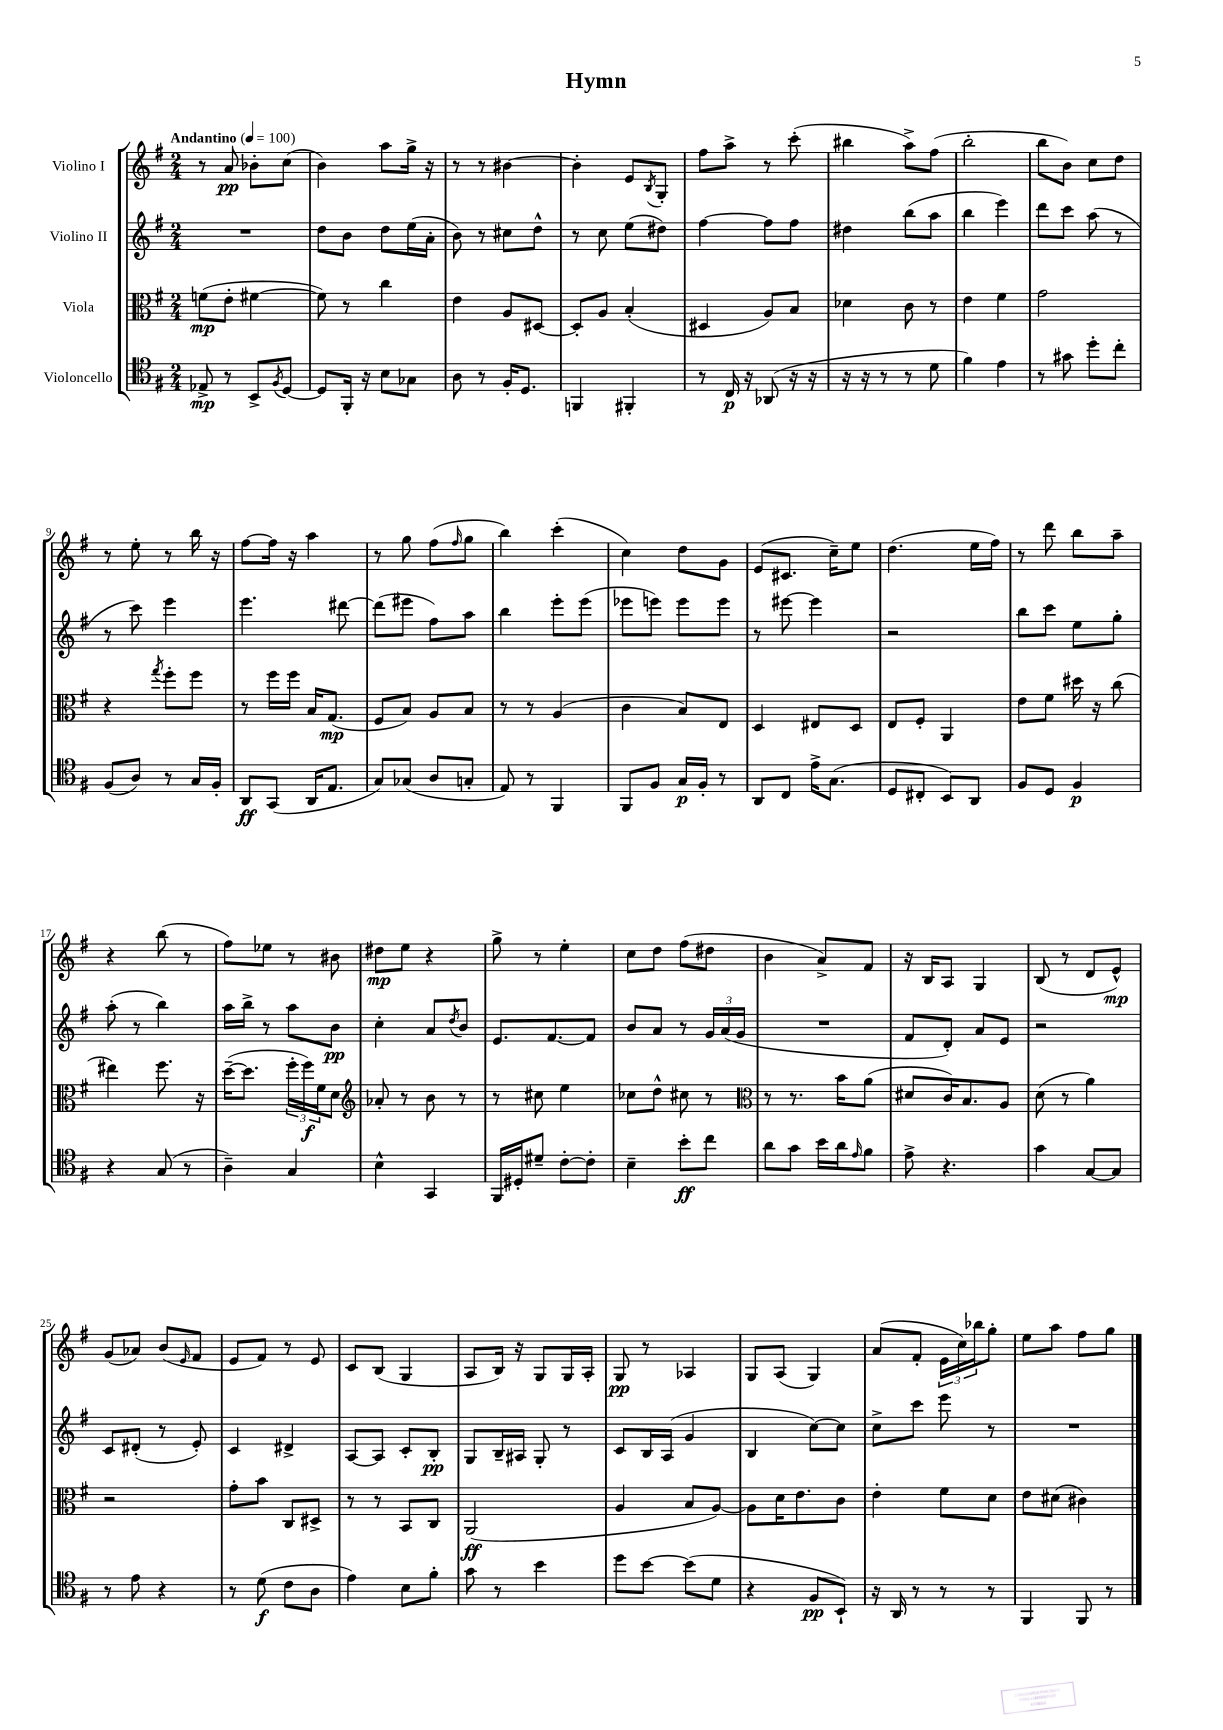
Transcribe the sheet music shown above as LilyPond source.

\header { title = "Hymn" }
<<
\new StaffGroup <<
\new Staff = "s0" \with { instrumentName = "Violino I" } {
    \clef treble \key g \major \numericTimeSignature \time 2/4 \tempo "Andantino" 4 = 100
    r8 a'8\pp bes'8-. c''8( |
    b'4) a''8 g''16-> r16 |
    r8 r8 bis'4~ |
    bis'4-. e'8 \acciaccatura { b8 } g8-. |
    fis''8 a''8-> r8 c'''8-.( |
    bis''4 a''8->) fis''8( |
    b''2-. |
    b''8 b'8) c''8 d''8 |
    r8 e''8-. r8 b''16 r16 |
    fis''8~ fis''16 r16 a''4 |
    r8 g''8 fis''8( \grace { fis''16 } g''8 |
    b''4) c'''4-.( |
    c''4) d''8 g'8 |
    e'8( cis'8. c''16--) e''8 |
    d''4.( e''16 fis''16) |
    r8 d'''8 b''8 a''8-- |
    r4 b''8( r8 |
    fis''8) ees''8 r8 bis'8 |
    dis''8\mp e''8 r4 |
    g''8-> r8 e''4-. |
    c''8 d''8 fis''8( dis''8 |
    b'4 a'8->) fis'8 |
    r16 b16 a8 g4 |
    b8( r8 d'8 e'8-^\mp) |
    g'8( aes'8) b'8( \grace { e'16 } fis'8 |
    e'8 fis'8) r8 e'8 |
    c'8 b8( g4 |
    a8 b16) r16 g8 g16 a16-. |
    g8\pp r8 aes4 |
    g8 a8( g4) |
    a'8( fis'8-. \tuplet 3/2 { e'16 c''16) bes''16 } g''8-. |
    e''8 a''8 fis''8 g''8 \bar "|." |
}
\new Staff = "s1" \with { instrumentName = "Violino II" } {
    \clef treble \key g \major \numericTimeSignature \time 2/4
    R2 |
    d''8 b'8 d''8 e''16( a'16-. |
    b'8) r8 cis''8 d''8-^ |
    r8 c''8 e''8( dis''8) |
    fis''4~ fis''8 fis''8 |
    dis''4 b''8( a''8 |
    b''4 e'''4) |
    d'''8 c'''8 a''8( r8 |
    r8 c'''8) e'''4 |
    e'''4. dis'''8~ |
    dis'''8( eis'''8 fis''8) a''8 |
    b''4 e'''8-. e'''8( |
    ees'''8 e'''8) e'''8 e'''8 |
    r8 eis'''8~ eis'''4 |
    r2 |
    b''8 c'''8 e''8 g''8-. |
    a''8-.( r8 b''4) |
    a''16 b''16-> r8 a''8 b'8\pp |
    c''4-. a'8 \acciaccatura { d''8 } b'8 |
    e'8. fis'8.~ fis'8 |
    b'8 a'8 r8 \tuplet 3/2 { g'16 a'16( g'16 } |
    R2 |
    fis'8 d'8-.) a'8 e'8 |
    r2 |
    c'8 dis'8-.( r8 e'8-.) |
    c'4 dis'4-> |
    a8~ a8 c'8-. b8-.\pp |
    g8 b16-- ais16 g8-. r8 |
    c'8 b16 a16( g'4 |
    b4 c''8~) c''8 |
    c''8-> c'''8 e'''8 r8 |
    R2 \bar "|." |
}
\new Staff = "s2" \with { instrumentName = "Viola" } {
    \clef alto \key g \major \numericTimeSignature \time 2/4
    f'8\mp( e'8-. fis'4~ |
    fis'8) r8 c''4 |
    e'4 a8 dis8~ |
    dis8-. a8 b4-.( |
    dis4 a8) b8 |
    des'4 c'8 r8 |
    e'4 fis'4 |
    g'2 |
    r4 \acciaccatura { g''8 } fis''8-. fis''8 |
    r8 fis''16 fis''16 b16 g8.\mp( |
    fis8 b8) a8 b8 |
    r8 r8 a4( |
    c'4 b8) e8 |
    d4 eis8 d8 |
    e8 fis8-. a,4 |
    e'8 fis'8 dis''16 r16 c''8( |
    eis''4) fis''8. r16 |
    d''16~--( d''8. \tuplet 3/2 { fis''16-. fis''16\f) fis'16 } d'8 |
    \clef treble aes'8-. r8 b'8 r8 |
    r8 cis''8 e''4 |
    ces''8 d''8-^ cis''8 r8 |
    \clef alto r8 r8. b'16 a'8( |
    dis'8 c'16) b8. a8 |
    d'8( r8 a'4) |
    r2 |
    g'8-. b'8 c8 dis8-> |
    r8 r8 b,8 c8 |
    a,2\ff( |
    a4 b8 a8~) |
    a8 d'16 e'8. c'8 |
    e'4-. fis'8 d'8 |
    e'8 dis'8( cis'4) \bar "|." |
}
\new Staff = "s3" \with { instrumentName = "Violoncello" } {
    \clef tenor \key g \major \numericTimeSignature \time 2/4
    ees8->\mp r8 b,8-> \acciaccatura { fis8 } d8~ |
    d8 fis,16-. r16 b8 ges8 |
    a8 r8 fis16-. d8. |
    f,4 fis,4-. |
    r8 c16\p r16 aes,8( r16 r16 |
    r16 r16 r8 r8 d'8 |
    fis'4) e'4 |
    r8 gis'8 d''8-. c''8-. |
    fis8( a8) r8 g16 fis16-. |
    a,8\ff g,8( a,16 e8. |
    g8) ges8( a8 g8-. |
    e8) r8 fis,4 |
    fis,8 fis8 g16\p fis16-. r8 |
    a,8 c8 e'16-> g8.( |
    d8 cis8-. b,8) a,8 |
    fis8 d8 fis4\p |
    r4 g8( r8 |
    a4--) g4 |
    b4-^ g,4 |
    fis,16 dis16-. dis'8-- c'8~-. c'8-. |
    b4-- b'8-.\ff c''8 |
    a'8 g'8 b'16 a'16 \grace { e'16 } fis'8 |
    e'8-> r4. |
    g'4 g8~ g8 |
    r8 e'8 r4 |
    r8 d'8\f( c'8 a8 |
    e'4) b8 fis'8-. |
    g'8 r8 b'4 |
    d''8 b'8~ b'8( d'8 |
    r4 fis8\pp b,8-!) |
    r16 a,16 r8 r8 r8 |
    fis,4 fis,8 r8 \bar "|." |
}
>>
>>
